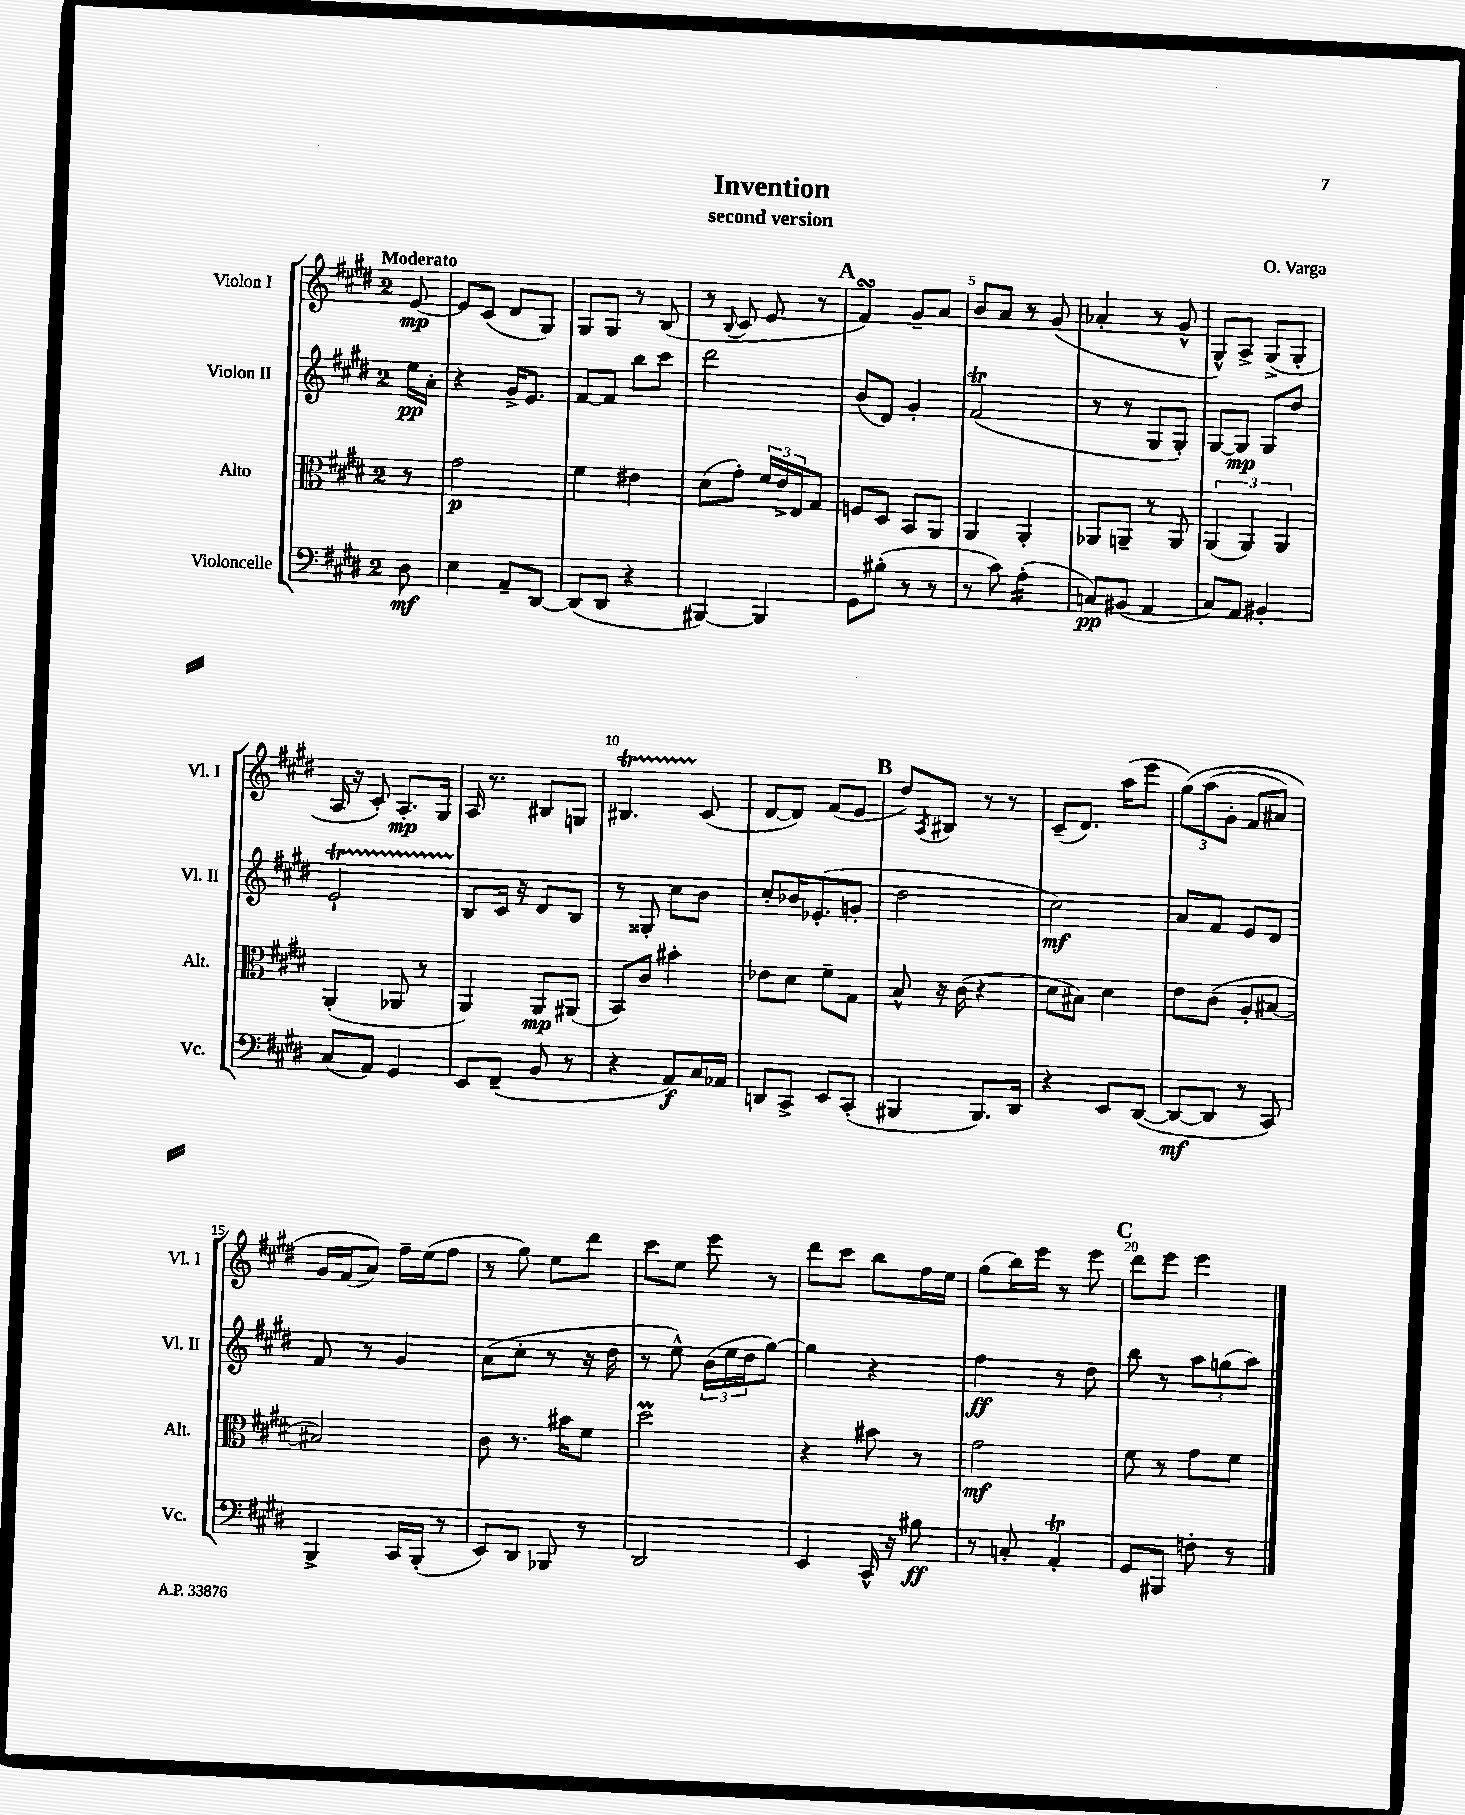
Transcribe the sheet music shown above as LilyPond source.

\header { title = "Invention" composer = "O. Varga" subtitle = "second version" }
<<
\new StaffGroup <<
\new Staff = "s0" \with { instrumentName = "Violon I" shortInstrumentName = "Vl. I" } {
    \clef treble \key e \major \once \override Staff.TimeSignature.style = #'single-digit \time 2/4 \partial 8 \tempo "Moderato"
    e'8~\mp |
    e'8 cis'8( dis'8 gis8) |
    gis8 gis8 r8 b8( |
    r8 \appoggiatura { b8 } cis'8 e'8 r8 |
    \mark \markup { \bold "A" } fis'4\turn) gis'8-- a'8 |
    b'8 a'8 r8 gis'8( |
    aes'4-. r8 gis'8-^ |
    gis8-^) a8-> gis8->( gis8-. |
    a16 r16 cis'8-.) a8.-.\mp gis16 |
    a16 r8. bis8 g8 |
    bis4.\startTrillSpan cis'8\stopTrillSpan( |
    dis'8~ dis'8) fis'8( e'8 |
    \mark \markup { \bold "B" } dis''8) \acciaccatura { a8 } bis8 r8 r8 |
    cis'8--( dis'8.) a''16( e'''8 |
    \tuplet 3/2 { gis''8)\( a''8( gis'8-. } fis'8 ais'8) |
    gis'16 fis'16( a'8)\) fis''16-- e''16( fis''8 |
    r8 gis''8) e''8 dis'''8 |
    cis'''8 e''8 e'''8 r8 |
    dis'''8 cis'''8 b''8 fis''16 e''16 |
    gis''8( b''16) e'''16 r8 e'''8 |
    \mark \markup { \bold "C" } dis'''8 e'''8 e'''4 \bar "|." |
}
\new Staff = "s1" \with { instrumentName = "Violon II" shortInstrumentName = "Vl. II" } {
    \clef treble \key e \major \once \override Staff.TimeSignature.style = #'single-digit \time 2/4 \partial 8
    e''16\pp a'16-. |
    r4 gis'16-> e'8. |
    fis'8~ fis'8 b''8 cis'''8 |
    dis'''2 |
    \mark \markup { \bold "A" } b'8( dis'8) gis'4-. |
    fis'2\trill( |
    r8 r8 gis8 gis8-.) |
    gis8~ gis8\mp gis8 dis''8 |
    e'2-!\startTrillSpan |
    b8\stopTrillSpan cis'16 r16 dis'8 b8 |
    r8 gisis8-. cis''8 b'8 |
    cis''8-. bes'16 ees'8.-.( g'8-. |
    \mark \markup { \bold "B" } dis''2 |
    cis''2\mf) |
    a'8 fis'8 e'8 dis'8 |
    fis'8 r8 gis'4 |
    a'8( cis''8-. r8 r16 dis''16 |
    r8 e''8-^) \tuplet 3/2 { b'16( e''16 dis''16 } gis''8~) |
    gis''4 r4 |
    fis''4\ff r8 dis''8 |
    \mark \markup { \bold "C" } b''8 r8 \tuplet 3/2 { a''8 g''8( a''8) } \bar "|." |
}
\new Staff = "s2" \with { instrumentName = "Alto" shortInstrumentName = "Alt." } {
    \clef alto \key e \major \once \override Staff.TimeSignature.style = #'single-digit \time 2/4 \partial 8
    r8 |
    gis'2\p |
    fis'4 eis'4 |
    dis'8( gis'8-.) \tuplet 3/2 { fis'16 e'16-> e16 } gis8 |
    \mark \markup { \bold "A" } f8 dis8 b,8 a,8 |
    a,4 a,4-. |
    aes,8 a,8-- r8 a,8 |
    \tuplet 3/2 { a,4( a,4) a,4 } |
    a,4-.( aes,8 r8 |
    a,4) a,8\mp ais,8( |
    b,8) cis'8 bis'4-. |
    ees'8 dis'8 fis'8-- gis8 |
    \mark \markup { \bold "B" } b8-^ r16 cis'16( r4 |
    dis'8 bis8) dis'4 |
    e'8 cis'8( a8-. bis8~ |
    bis2) |
    cis'8 r8. bis'16 fis'8 |
    dis''2\prall |
    r4 bis'8 r8 |
    gis'2\mf |
    \mark \markup { \bold "C" } fis'8 r8 gis'8 fis'8 \bar "|." |
}
\new Staff = "s3" \with { instrumentName = "Violoncelle" shortInstrumentName = "Vc." } {
    \clef bass \key e \major \once \override Staff.TimeSignature.style = #'single-digit \time 2/4 \partial 8
    dis8\mf |
    e4 a,8-- dis,8~ |
    dis,8( dis,8 r4 |
    bis,,4~) bis,,4 |
    \mark \markup { \bold "A" } gis,8 bis8-.( r8 r8 |
    r8 cis'8) a4:16-.( |
    c8\pp) bis,8( a,4 |
    cis8) a,8 bis,4-. |
    cis8( a,8) gis,4 |
    e,8 fis,8--( b,8 r8 |
    r4 a,8\f) cis16 aes,16 |
    d,8 cis,8-> e,8 cis,8-.( |
    \mark \markup { \bold "B" } bis,,4 bis,,8.) dis,16 |
    r4 e,8 dis,8~( |
    dis,8~\mf dis,8 r8 cis,8) |
    b,,4-> cis,16 b,,16-.( r8 |
    e,8) dis,8 bes,,8 r8 |
    dis,2 |
    e,4 cis,16-^ r16 bis8\ff |
    r8 c8-. a,4-.\trill |
    \mark \markup { \bold "C" } gis,8 bis,,8 f8-. r8 \bar "|." |
}
>>
>>
\layout { \context { \Score \override BarNumber.break-visibility = ##(#f #t #t) barNumberVisibility = #(every-nth-bar-number-visible 5) } }
